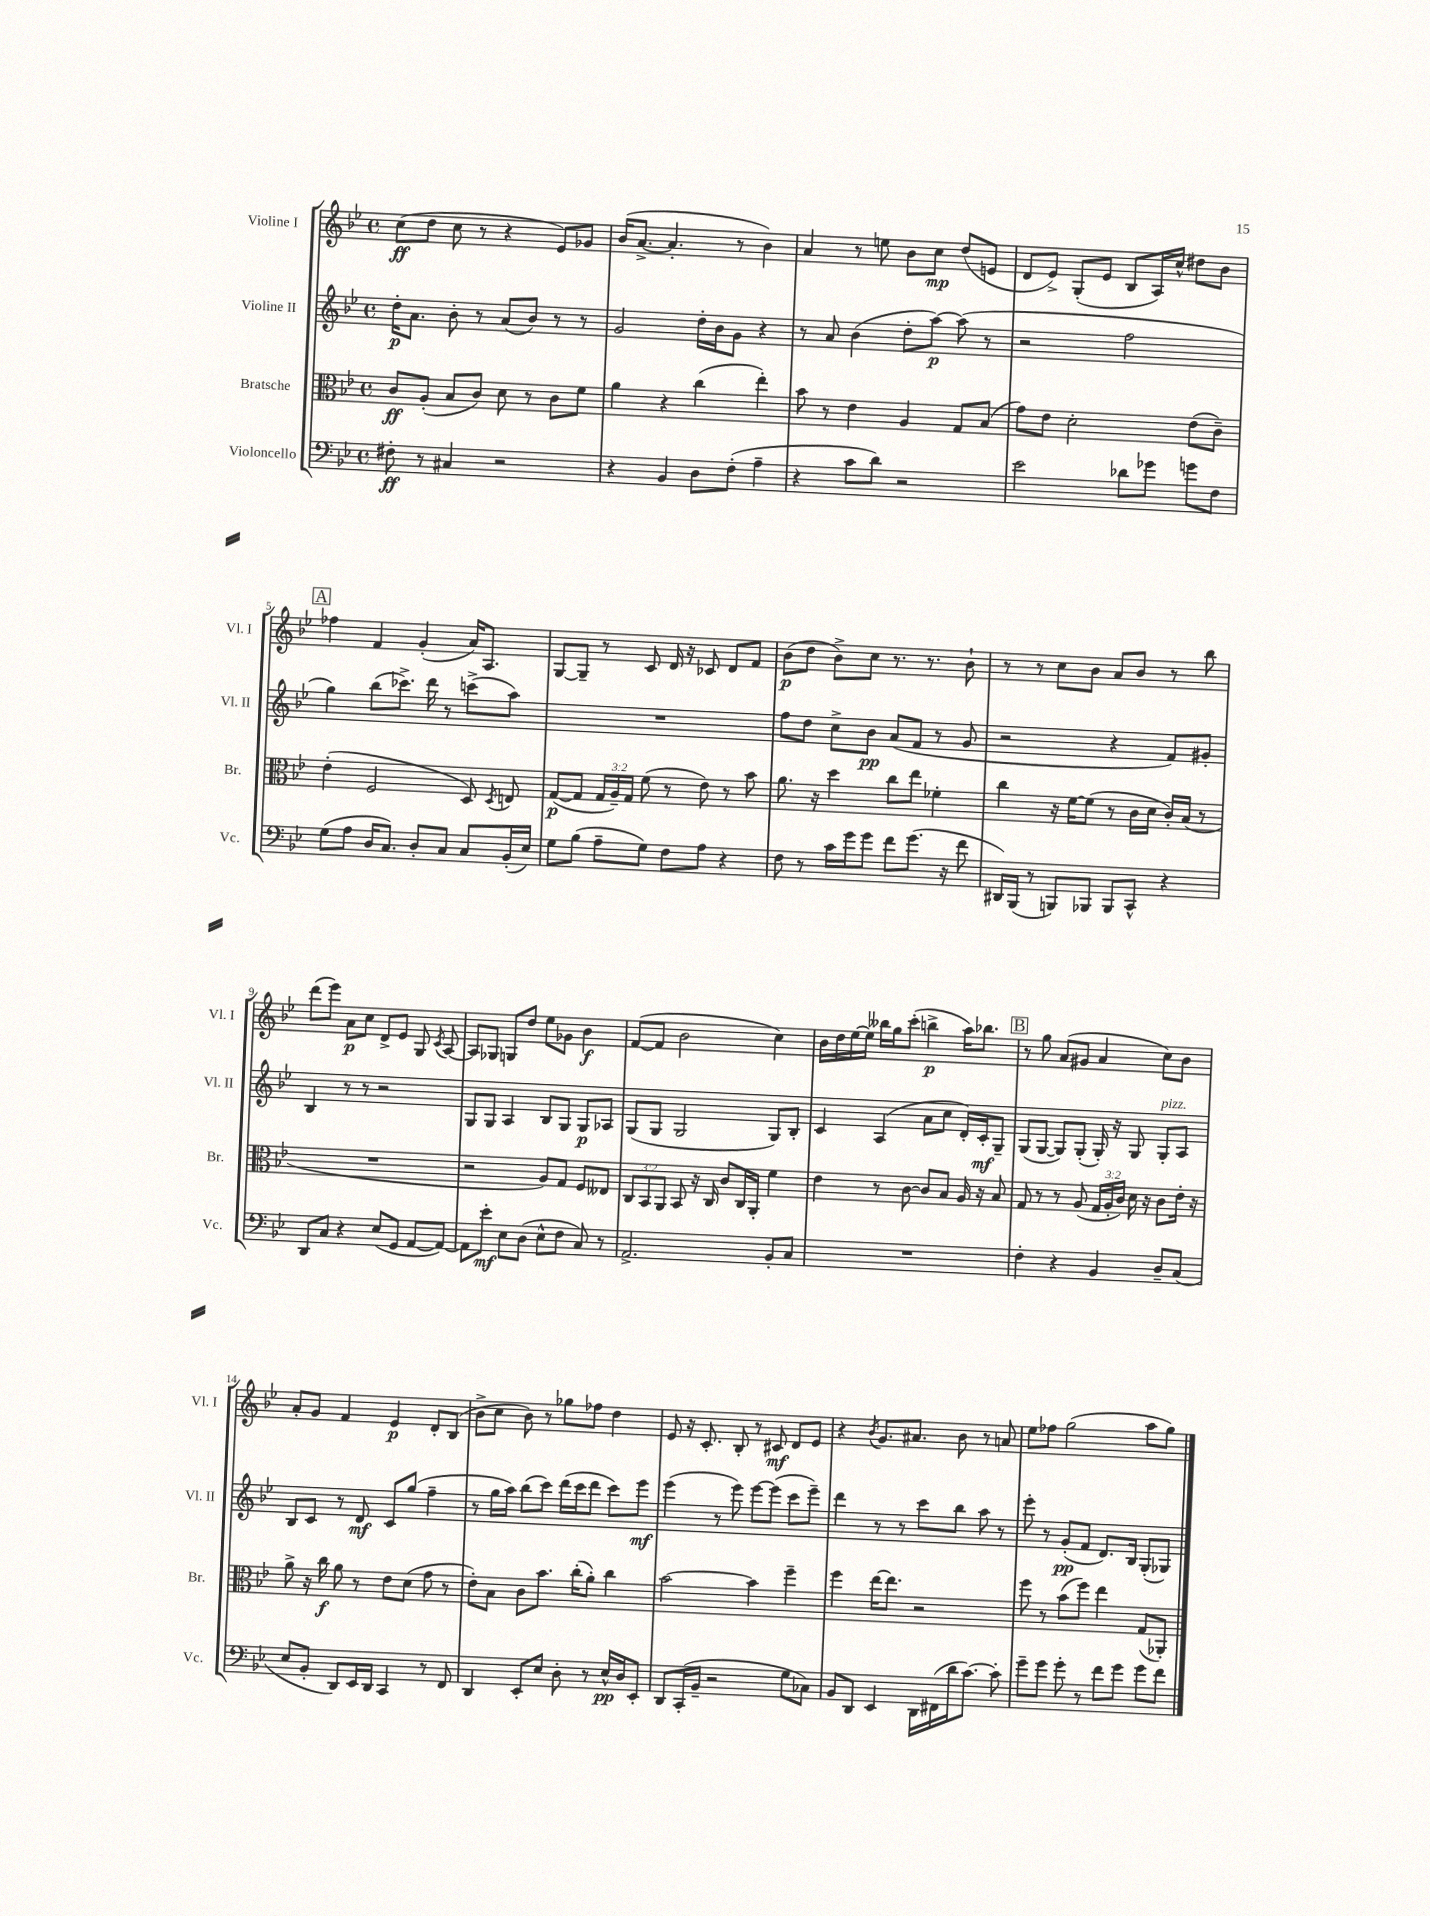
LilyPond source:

<<
\new StaffGroup <<
\new Staff = "s0" \with { instrumentName = "Violine I" shortInstrumentName = "Vl. I" } {
    \clef treble \key bes \major \defaultTimeSignature \time 4/4
    \autoBeamOff c''8[\ff( d''8] c''8 r8 r4 ees'8[) ges'8] |
    bes'16[( a'8.]~-> a'4.-. r8 bes'4) |
    a'4 r8 e''8 bes'8[ c''8]\mp d''8[( e'8] |
    d'8[ ees'8]->) g8[-.( ees'8] bes8[ a16) c''16]-^ dis''8[ bes'8] |
    \mark \markup { \box "A" } fes''4 f'4 g'4-.( a'16[) a8.] |
    g8[~ g8]-- r8 c'8 d'16 r16 ces'8 d'8[ f'8] |
    bes'8[\p( d''8] bes'8[->) c''8] r8. r8. bes'8-! |
    r8 r8 c''8[ bes'8] a'8[ bes'8] r8 bes''8 |
    d'''8[( ees'''8]) a'8[\p c''8] d'8[-> ees'8] g8 \acciaccatura { c'8 } a8~ |
    a8[ ges8] g8[ d''8] ees''8[ ges'8] bes'4\f |
    f'8[~( f'8] bes'2 c''4) |
    bes'16[ d''16 ees''16~ ees''16] beses''16[ g''16 c'''8]-.( b''4->\p a''16[) bes''8.] |
    \mark \markup { \box "B" } r8 g''8 a'8[( gis'8] a'4 c''8[) bes'8] |
    a'8[-. g'8] f'4 ees'4\p d'8[-. bes8]( |
    bes'8[-> c''8] bes'8) r8 ges''8[ fes''8] d''4 |
    ees'8 r16 c'8.-. bes8-. r8 cis'8\mf d'8[ ees'8] |
    r4 \acciaccatura { bes'8 } g'8.[ ais'8.] bes'8 r8 a'8 |
    ees''8[ fes''8] g''2( a''8[ g''8]) \bar "|." |
}
\new Staff = "s1" \with { instrumentName = "Violine II" shortInstrumentName = "Vl. II" } {
    \clef treble \key bes \major \defaultTimeSignature \time 4/4
    \autoBeamOff d''16[-.\p a'8.] bes'8-. r8 a'8[( bes'8]) r8 r8 |
    g'2 d''16[-. bes'16 g'8] r4 |
    r8 a'8 bes'4( d''8[-. a''8]~\p) a''8( r8 |
    r2 f''2 |
    \mark \markup { \box "A" } g''4) bes''8[( ces'''8.]->) d'''16 r8 c'''8[->( a''8]) |
    R1 |
    f''8[ d''8] c''8[-> bes'8]\pp a'8[( f'8] r8 g'8 |
    r2 r4 f'8[) gis'8]-. |
    bes4 r8 r8 r2 |
    g8[ g8] a4 bes8[ g8] g8[\p aes8] |
    g8[( g8] g2 g8[) bes8]-. |
    c'4 a4( a'8[ c''8] d'16[-.) c'16-.\mf g8]-- |
    \mark \markup { \box "B" } g8[( g8]~ g8[) g8]-.( g16-.) r16 g8 g8[-.^\markup { \italic "pizz." } a8] |
    bes8[ c'8] r8 d'8\mf c'8[ g''8]( f''4-- |
    r8 g''16[ a''16]) bes''8[( c'''8]) d'''16[( c'''16 d'''8] c'''8[) ees'''8]\mf |
    ees'''4( r8 ees'''8) ees'''8[~ ees'''8]( c'''8[ ees'''8]--) |
    d'''4 r8 r8 c'''8[ bes''8] a''8 r8 |
    ees'''8-. r8 g'8[-.\pp( f'8] d'8.[) bes16] g8[-.( ges8]) \bar "|." |
}
\new Staff = "s2" \with { instrumentName = "Bratsche" shortInstrumentName = "Br." } {
    \clef alto \key bes \major \defaultTimeSignature \time 4/4 \override Staff.TupletNumber.text = #tuplet-number::calc-fraction-text
    \autoBeamOff c'8[\ff a8]-.( bes8[ c'8]) d'8 r8 c'8[ f'8] |
    a'4 r4 c''4( ees''4-.) |
    bes'8 r8 ees'4 a4 g8[ bes8]( |
    g'8[) ees'8] d'2-. ees'8[( c'8]--) |
    \mark \markup { \box "A" } ees'4-.( f2 d8) \acciaccatura { d8 } e8 |
    g8[~\p( g8] \tuplet 3/2 { g16[ a16--) g16] } f'8( r8 ees'8) r8 bes'8 |
    a'8. r16 d''4 c''8[ ees''8] fes'4-. |
    c''4 r16 f'16[~ f'8]( r8 c'16[ d'16] c'16[-.) bes16]( r8 |
    R1 |
    r2 a8[) g8] f8[ eeses8] |
    \tuplet 3/2 { c8[ bes,8 a,8] } bes,8 r16 c16 c'8[ c16 a,16]-. f'4 |
    ees'4 r8 c'8~ c'8[ bes8] a16 r16 bes8 |
    \mark \markup { \box "B" } g8 r8 r8 a8( \tuplet 3/2 { g16[ a16-. c'16]) } d'16 r16 c'8[ ees'16]-. r16 |
    a'8-> r16 c''16\f a'8 r8 ees'8[ d'8]( g'8 r8 |
    ees'8[-.) bes8] c'8[ bes'8.] c''16[-.( a'8]-.) c''4 |
    bes'2~ bes'4 f''4-- |
    f''4 ees''16[~ ees''8.] r2 |
    f''8 r8 bes'8[( f''8]) ees''4 g8[( aes,8]-.) \bar "|." |
}
\new Staff = "s3" \with { instrumentName = "Violoncello" shortInstrumentName = "Vc." } {
    \clef bass \key bes \major \defaultTimeSignature \time 4/4
    \autoBeamOff fis8-.\ff r8 cis4 r2 |
    r4 bes,4 d8[ f8]-.( a4-- |
    r4 c'8[ d'8]) r2 |
    ees'2 des'8[ ges'8] g'8[ f8] |
    \mark \markup { \box "A" } g8[( a8] d16[ c8.]) d8[-. c8] c8[ bes,16-.( ees16]) |
    g8[ bes8]( a8[-- g8]) f8[ a8] r4 |
    f8 r8 c'16[ g'16 g'8] f'8[ g'8.]( r16 f'8 |
    dis,16[) bes,,16]( r8 b,,8[) bes,,8] bes,,8[ c,8]-^ r4 |
    d,8[ c8] r4 ees8[( g,8] a,8[~ a,8]~) |
    a,8[ ees'8]-.\mf ees8[ d8]( ees8[-^ f8] c8) r8 |
    a,2.-> bes,8[-. c8] |
    R1 |
    \mark \markup { \box "B" } f4-. r4 bes,4 d8[-- c8]( |
    ees8[ bes,8]-. d,8[) ees,16 d,16] c,4 r8 f,8 |
    d,4 ees,8[-. ees8] d8-. r8 ees16[-^\pp d16 ees,8]-. |
    d,8[ c,16-.( bes,16]-- r2 g8[ ces8]) |
    bes,8[ d,8] ees,4 d,16[ fis,16( d'16 c'8.]~) c'8-. |
    g'8[-- g'8] g'8-. r8 f'8[ g'8] g'8[ f'8] \bar "|." |
}
>>
>>
